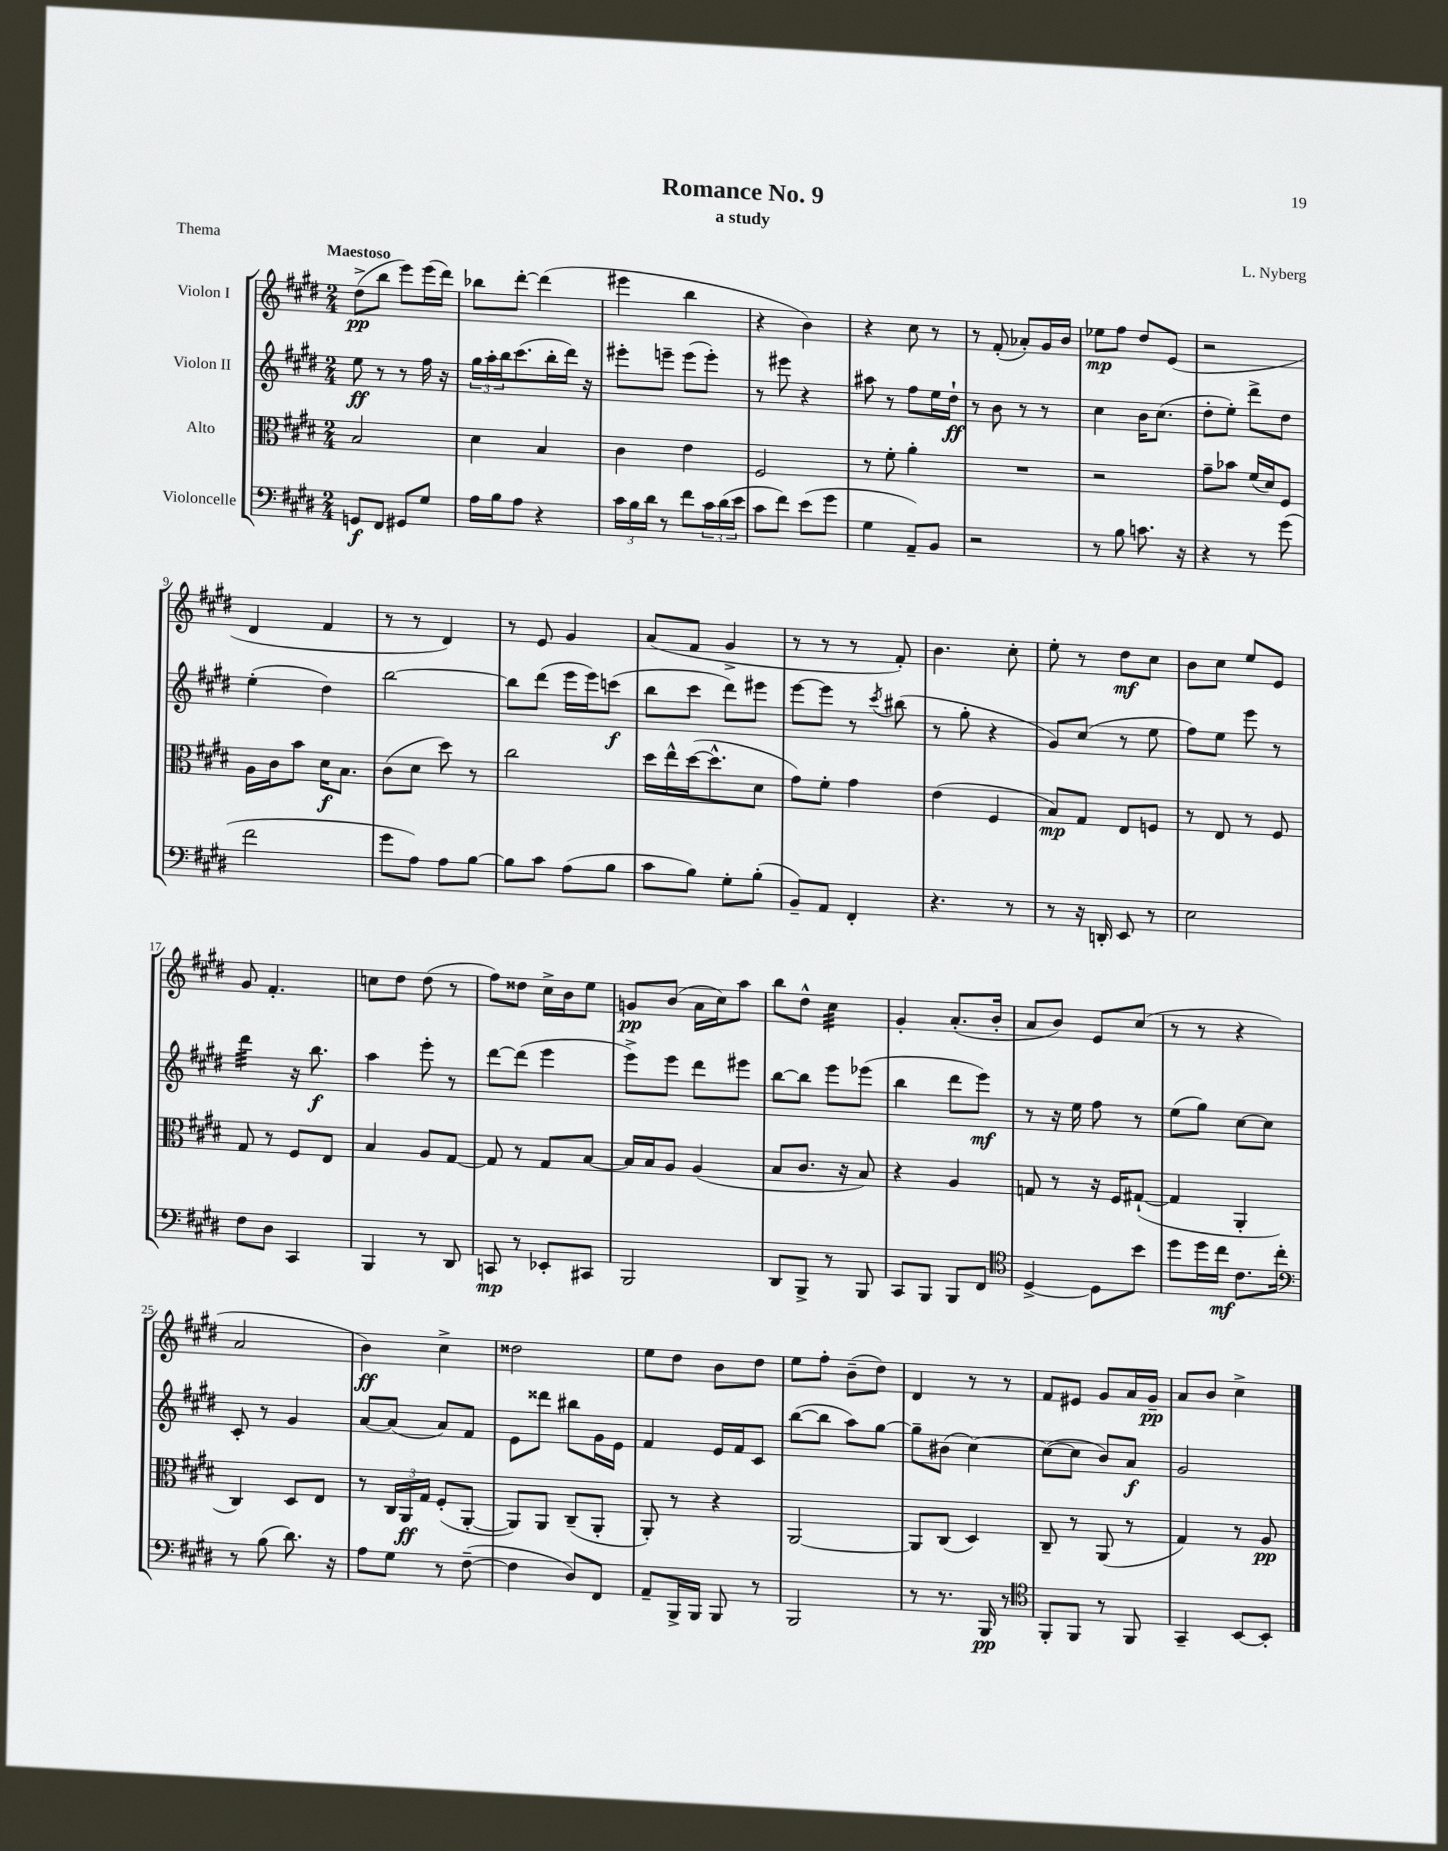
\header { title = "Romance No. 9" composer = "L. Nyberg" subtitle = "a study" piece = "Thema" }
<<
\new StaffGroup <<
\new Staff = "s0" \with { instrumentName = "Violon I" } {
    \clef treble \key e \major \numericTimeSignature \time 2/4 \tempo "Maestoso"
    dis''8->\pp( b''8 e'''8) e'''16( dis'''16) |
    bes''8 dis'''8~-. dis'''4( |
    eis'''4 b''4 |
    r4 b'4) |
    r4 cis''8 r8 |
    r8 fis'8-.( aes'8-.) gis'16 b'16 |
    ees''8\mp fis''8 dis''8 e'8( |
    r2 |
    dis'4 fis'4 |
    r8 r8 dis'4) |
    r8 e'8 gis'4 |
    a'8( fis'8 gis'4-> |
    r8 r8 r8 fis'8-.) |
    b'4. cis''8-. |
    e''8-. r8 dis''8\mf cis''8 |
    b'8 cis''8 e''8 e'8 |
    gis'8 fis'4.-. |
    c''8 dis''8 dis''8( r8 |
    fis''8) disis''8 cis''16-> b'16 e''8 |
    g'8\pp b'8( a'16 cis''16) a''8 |
    b''8 dis''8-^ cis''4:32 |
    gis'4-. a'8.-.( b'16-. |
    a'8 b'8) e'8 cis''8( |
    r8 r8 r4 |
    a'2 |
    b'4\ff) cis''4-> |
    disis''2 |
    e''8 dis''8 b'8 dis''8 |
    e''8 fis''8-. b'8--( dis''8) |
    dis'4 r8 r8 |
    fis'8 eis'8 gis'8 a'16 gis'16--\pp |
    a'8 b'8 cis''4-> \bar "|." |
}
\new Staff = "s1" \with { instrumentName = "Violon II" } {
    \clef treble \key e \major \numericTimeSignature \time 2/4
    e''8\ff r8 r8 fis''16 r16 |
    \tuplet 3/2 { gis''16 a''16-. b''16 } cis'''8.( b''16-. dis'''16) r16 |
    eis'''8-. e'''8-- e'''8( e'''8-.) |
    r8 eis'''8 r4 |
    ais''8 r8 fis''8 e''16 dis''16-!\ff |
    r8 b'8 r8 r8 |
    cis''4 b'16 cis''8.( |
    dis''8-. e''8-.) dis'''8-> dis''8 |
    e''4-.( dis''4) |
    b''2~ |
    b''8 dis'''8( e'''16 e'''16) c'''8\f( |
    b''8 cis'''8 dis'''8) eis'''8 |
    e'''8~ e'''8 r8 \acciaccatura { cis'''8 } bis''8( |
    r8 gis''8-. r4 |
    gis'8) cis''8( r8 e''8 |
    fis''8) e''8 e'''8 r8 |
    dis'''4:32 r16 b''8.\f |
    a''4 e'''8-. r8 |
    dis'''8~ dis'''8( e'''4 |
    e'''8->) e'''8 dis'''8 eis'''8 |
    b''8~ b''8 e'''8 ees'''8( |
    b''4 dis'''8 e'''8\mf) |
    r8 r16 e''16 fis''8 r8 |
    e''8( gis''8) cis''8~ cis''8 |
    cis'8-. r8 gis'4 |
    a'8~ a'8( a'8) fis'8 |
    e'8 disis'''8 bis''8 gis'16 e'16 |
    fis'4 e'16 fis'16 cis'8 |
    b''8~( b''8 a''8) gis''8~ |
    gis''8-- bis'8( cis''4~) |
    cis''8~( cis''8 b'8) a'8\f |
    gis'2 \bar "|." |
}
\new Staff = "s2" \with { instrumentName = "Alto" } {
    \clef alto \key e \major \numericTimeSignature \time 2/4
    b2 |
    dis'4 b4 |
    cis'4 e'4 |
    fis2 |
    r8 fis'8-. a'4-. |
    R2 |
    r2 |
    gis'8-- bes'8 fis'16( dis'16) fis8 |
    a16 cis'16 b'8 dis'16\f b8. |
    cis'8( dis'8 dis''8) r8 |
    cis''2 |
    dis''16 e''16-^ dis''16~( dis''8.-^ dis'8 |
    gis'8) fis'8-. gis'4 |
    e'4( fis4 |
    b8\mp) gis8 e8 f8 |
    r8 e8 r8 fis8 |
    gis8 r8 fis8 e8 |
    b4 a8 gis8~ |
    gis8 r8 gis8 b8~ |
    b16 b16 a8 a4( |
    b8 cis'8. r16 b8) |
    r4 a4 |
    g8 r8 r16 fis16 gis8~-!( |
    gis4 a,4-. |
    cis4) dis8 e8 |
    r8 \tuplet 3/2 { cis16 a,16\ff gis16 } fis8-.( a,8~-. |
    a,8) a,8 cis8--( a,8-. |
    a,8-.) r8 r4 |
    a,2~ |
    a,8 cis8( dis4) |
    cis8-- r8 a,8( r8 |
    gis4) r8 a8\pp \bar "|." |
}
\new Staff = "s3" \with { instrumentName = "Violoncelle" } {
    \clef bass \key e \major \numericTimeSignature \time 2/4
    g,8\f fis,8 gis,8 gis8 |
    a16 b16 a8 r4 |
    \tuplet 3/2 { cis'16 b16 dis'16 } r8 fis'8 \tuplet 3/2 { cis'16 dis'16( e'16 } |
    cis'8 fis'8) e'8( gis'8 |
    gis4 a,8--) b,8 |
    r2 |
    r8 b8 c'8. r16 |
    r4 r8 gis'8( |
    fis'2 |
    gis'8 a8) a8 b8~ |
    b8 cis'8 a8( b8 |
    cis'8 b8) gis8-. b8-.( |
    b,8--) a,8 fis,4-. |
    r4. r8 |
    r8 r16 d,16-. e,8 r8 |
    e2 |
    fis8 dis8 cis,4 |
    b,,4 r8 dis,8 |
    c,8\mp r8 ees,8-. cis,8 |
    b,,2 |
    dis,8 b,,8-> r8 b,,8 |
    cis,8 b,,8 b,,8 fis,8 |
    \clef tenor dis4~-> dis8 b'8 |
    dis''8 dis''16 cis''16\mf cis'8. cis''16-. |
    \clef bass r8 b8( dis'8.) r16 |
    a8 gis8 r8 fis8~--( |
    fis4 dis8) fis,8 |
    a,8-- b,,16-> b,,16 b,,8 r8 |
    b,,2 |
    r8 r8. b,,16\pp r8 |
    \clef tenor fis,8-. fis,8 r8 fis,8 |
    gis,4-- b,8~ b,8-. \bar "|." |
}
>>
>>
